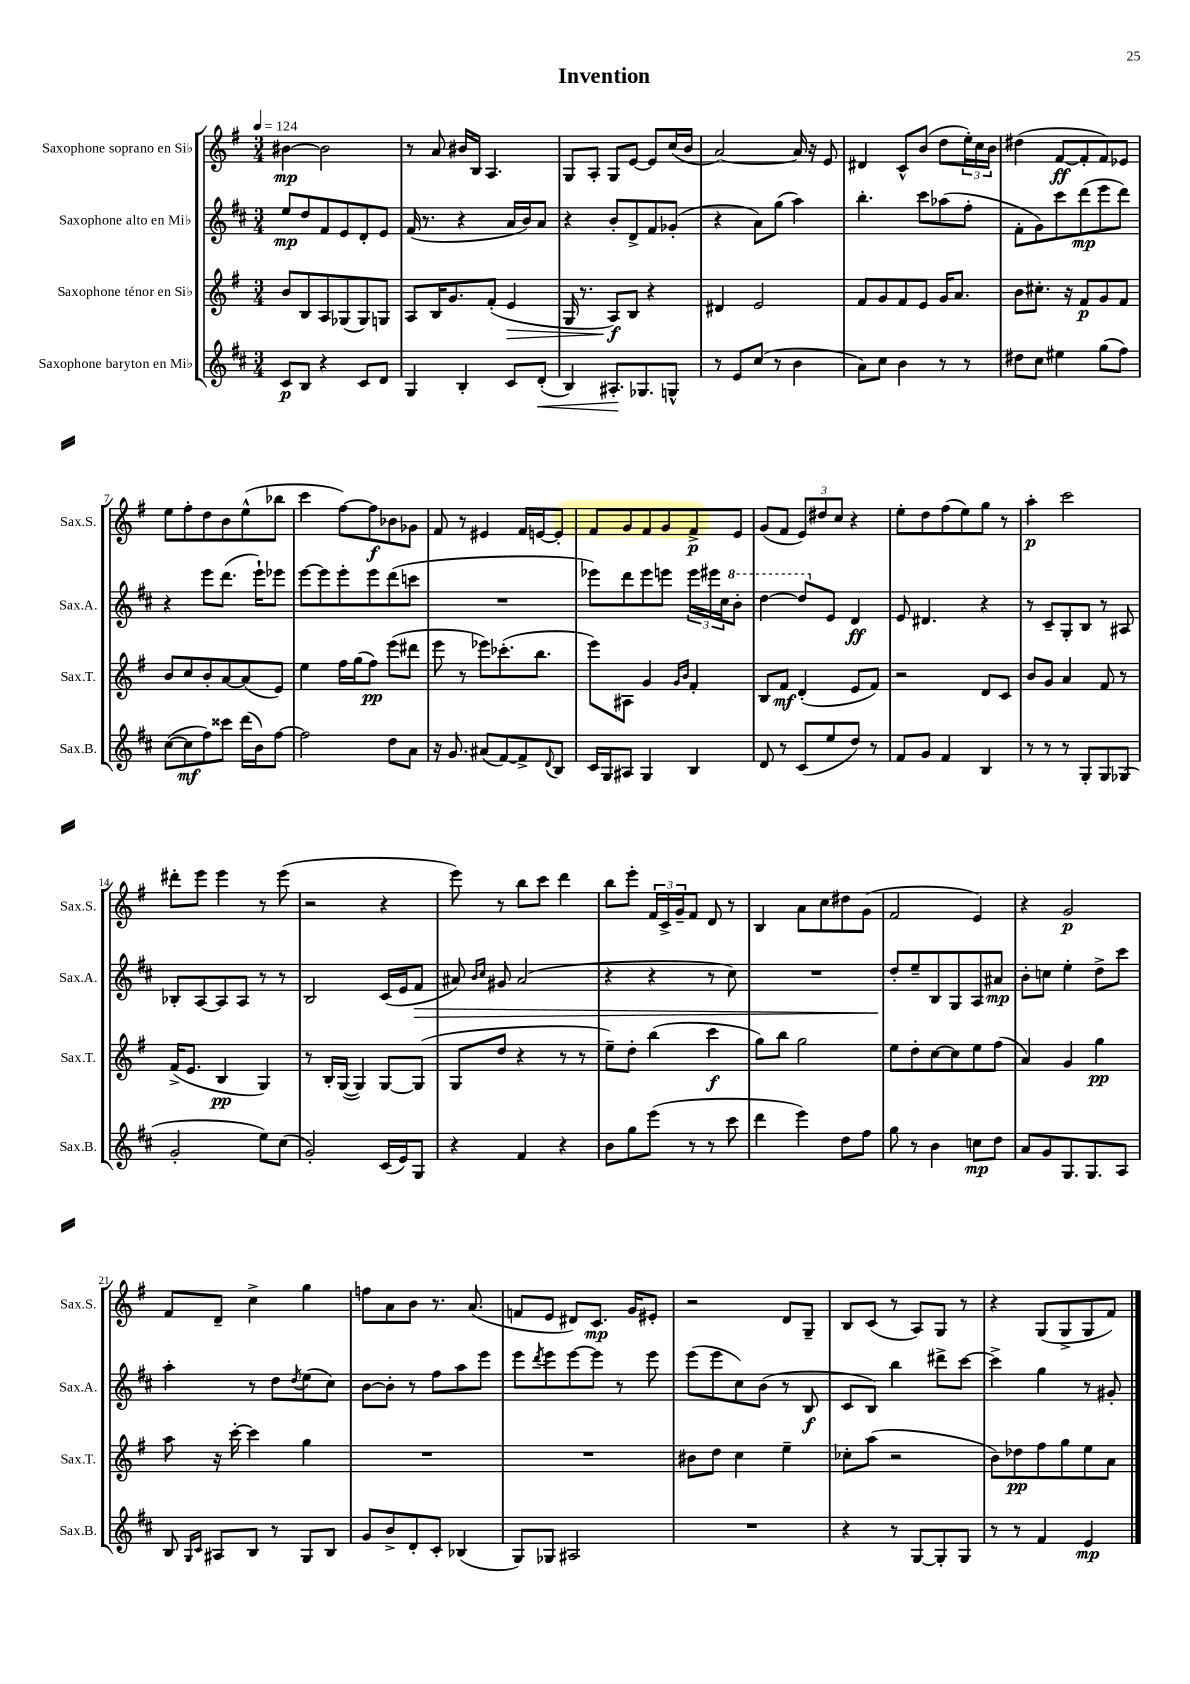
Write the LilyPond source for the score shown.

\header { title = "Invention" }
<<
\new StaffGroup <<
\new Staff = "s0" \with { instrumentName = "Saxophone soprano en Sib" shortInstrumentName = "Sax.S." } {
    \clef treble \key g \major \numericTimeSignature \time 3/4 \tempo 4 = 124
    bis'4~\mp bis'2 |
    r8 a'8 bis'16 b16 a4. |
    g8 a8-. g8 e'8~ e'8 c''16( b'16 |
    a'2~) a'16 r16 e'8 |
    dis'4 c'8-^ b'8( d''8 \tuplet 3/2 { e''16-.) c''16 b'16 } |
    dis''4( fis'8~\ff fis'8-. fis'8) ees'8 |
    e''8 fis''8-. d''8 b'8 e''8-^( bes''8 |
    c'''4 fis''8~) fis''8\f bes'8 ges'8 |
    fis'8 r8 eis'4 fis'16 e'16~ e'8-. |
    fis'8 g'8 fis'8 g'8 fis'8->\p e'8 |
    g'8( fis'8 \tuplet 3/2 { e'8) dis''8 c''8 } r4 |
    e''8-. d''8 fis''8( e''8) g''8 r8 |
    a''4-.\p c'''2 |
    dis'''8-. e'''8 e'''4 r8 e'''8( |
    r2 r4 |
    e'''8) r8 b''8 c'''8 d'''4 |
    b''8 e'''8-. \tuplet 3/2 { fis'16 c'16-> g'16-- } fis'8 d'8 r8 |
    b4 a'8 c''8 dis''8 g'8( |
    fis'2 e'4) |
    r4 g'2\p |
    fis'8 d'8-- c''4-> g''4 |
    f''8 a'8 b'8 r8. a'8.( |
    f'8 e'8 dis'8) c'8.\mp g'16 eis'8-. |
    r2 d'8 g8-- |
    b8 c'8( r8 a8) g8 r8 |
    r4 g8( g8-> g8 fis'8) \bar "|." |
}
\new Staff = "s1" \with { instrumentName = "Saxophone alto en Mib" shortInstrumentName = "Sax.A." } {
    \clef treble \key d \major \numericTimeSignature \time 3/4
    e''8\mp d''8 fis'8 e'8 d'8-. e'8 |
    fis'16( r8. r4 a'16 b'16) a'8 |
    r4 b'8-. d'8-> fis'8 ges'8-.( |
    r4 a'8) g''8( a''4) |
    b''4.-. cis'''8 aes''8( fis''8-. |
    fis'8-. g'8) cis'''8 d'''8\mp( e'''8 d'''8) |
    r4 e'''8 d'''8.( e'''16-!) ees'''8 |
    e'''8~ e'''8 e'''8-. e'''8 d'''8( c'''8 |
    R2. |
    ees'''8) d'''8 ees'''8 e'''8 \tuplet 3/2 { e'''16 eis'''16 cis''16 } \ottava #1 b''8-. |
    d'''4~ d'''8 \ottava #0 e'8 d'4\ff |
    e'8 dis'4. r4 |
    r8 cis'8-- g8-. b8 r8 ais8 |
    bes8-. a8~ a8 a8 r8 r8 |
    b2 cis'16( e'16 fis'8\> |
    ais'8) \grace { b'16 cis''16 } gis'8 ais'2( |
    r4 r4 r8 cis''8) |
    R2. |
    d''8-.\! e''8-- b8 g8 a8 ais'8\mp |
    b'8-. c''8 e''4-. d''8-> cis'''8 |
    a''4-. r8 d''8 \acciaccatura { d''8 } e''8( cis''8) |
    b'8~ b'8-. r8 fis''8 a''8 e'''8 |
    e'''8 \acciaccatura { d'''8 } e'''8 e'''8~ e'''8 r8 e'''8 |
    e'''8( e'''8 cis''8) b'8( r8 b8\f |
    cis'8 b8) b''4 dis'''8-> cis'''8~ |
    cis'''4-> g''4 r8 gis'8-. \bar "|." |
}
\new Staff = "s2" \with { instrumentName = "Saxophone ténor en Sib" shortInstrumentName = "Sax.T." } {
    \clef treble \key g \major \numericTimeSignature \time 3/4
    b'8 b8 a8 ges8( ges8) g8 |
    a8 b16 g'8. fis'8-.( e'4\> |
    g16 r8. a8\f\!) b8 r4 |
    dis'4 e'2 |
    fis'8 g'8 fis'8 e'8 g'16 a'8. |
    b'8 cis''8.-. r16 fis'8\p g'8 fis'8 |
    b'8 c''8 b'8-. a'8~ a'8( e'8) |
    e''4 fis''16 g''16( fis''8\pp) e'''8( dis'''8 |
    e'''8 r8 ees'''8) ces'''8.-.( b''8. |
    e'''8) ais8 g'4 \grace { g'16 b'16 } fis'4-. |
    b8 fis'8\mf d'4-.( e'8 fis'8) |
    r2 d'8 c'8 |
    b'8 g'8 a'4 fis'8 r8 |
    fis'16->( e'8. b4\pp g4) |
    r8 b16-. g16~( g4) g8~ g8( |
    g8 d''8 r4 r8 r8 |
    e''8--) d''8-. b''4( c'''4\f |
    g''8) b''8 g''2 |
    e''8 d''8-. c''8~ c''8 e''8 fis''8( |
    a'4) g'4 g''4\pp |
    a''8 r16 c'''16~-. c'''4 g''4 |
    R2. |
    R2. |
    bis'8 d''8 c''4 e''4-- |
    ces''8-. a''8( r2 |
    b'8) des''8\pp fis''8 g''8 e''8 a'8 \bar "|." |
}
\new Staff = "s3" \with { instrumentName = "Saxophone baryton en Mib" shortInstrumentName = "Sax.B." } {
    \clef treble \key d \major \numericTimeSignature \time 3/4
    cis'8\p b8 r4 cis'8 d'8 |
    g4 b4-. cis'8 d'8-.\<( |
    b4) ais8.-.\! ges8. g8-^ |
    r8 e'8 cis''8( r8 b'4 |
    a'8) cis''8 b'4 r8 r8 |
    dis''8 cis''8 eis''4 g''8( fis''8) |
    cis''8~( cis''8\mf fis''8) cisis'''8 d'''16( b'16) fis''8~ |
    fis''2 d''8 a'8 |
    r16 g'8. ais'8( fis'8~) fis'8-> \appoggiatura { d'8 } b8 |
    cis'16 g16 ais8 g4 b4 |
    d'8 r8 cis'8( e''8 d''8) r8 |
    fis'8 g'8 fis'4 b4 |
    r8 r8 r8 g8-. g8 ges8( |
    g'2-. e''8) cis''8( |
    g'2-.) cis'16( e'16) g8 |
    r4 fis'4 r4 |
    b'8 g''8 e'''8( r8 r8 cis'''8 |
    d'''4 e'''4) d''8 fis''8 |
    g''8 r8 b'4 c''8\mp d''8 |
    a'8 g'8 g8. g8. a8 |
    b8 \grace { g16 cis'16 } ais8 b8 r8 g8 b8 |
    g'8 b'8-> d'8-. cis'8-. bes4( |
    g8) ges8 ais2 |
    R2. |
    r4 r8 g8~ g8-. g8 |
    r8 r8 fis'4 e'4\mp \bar "|." |
}
>>
>>
